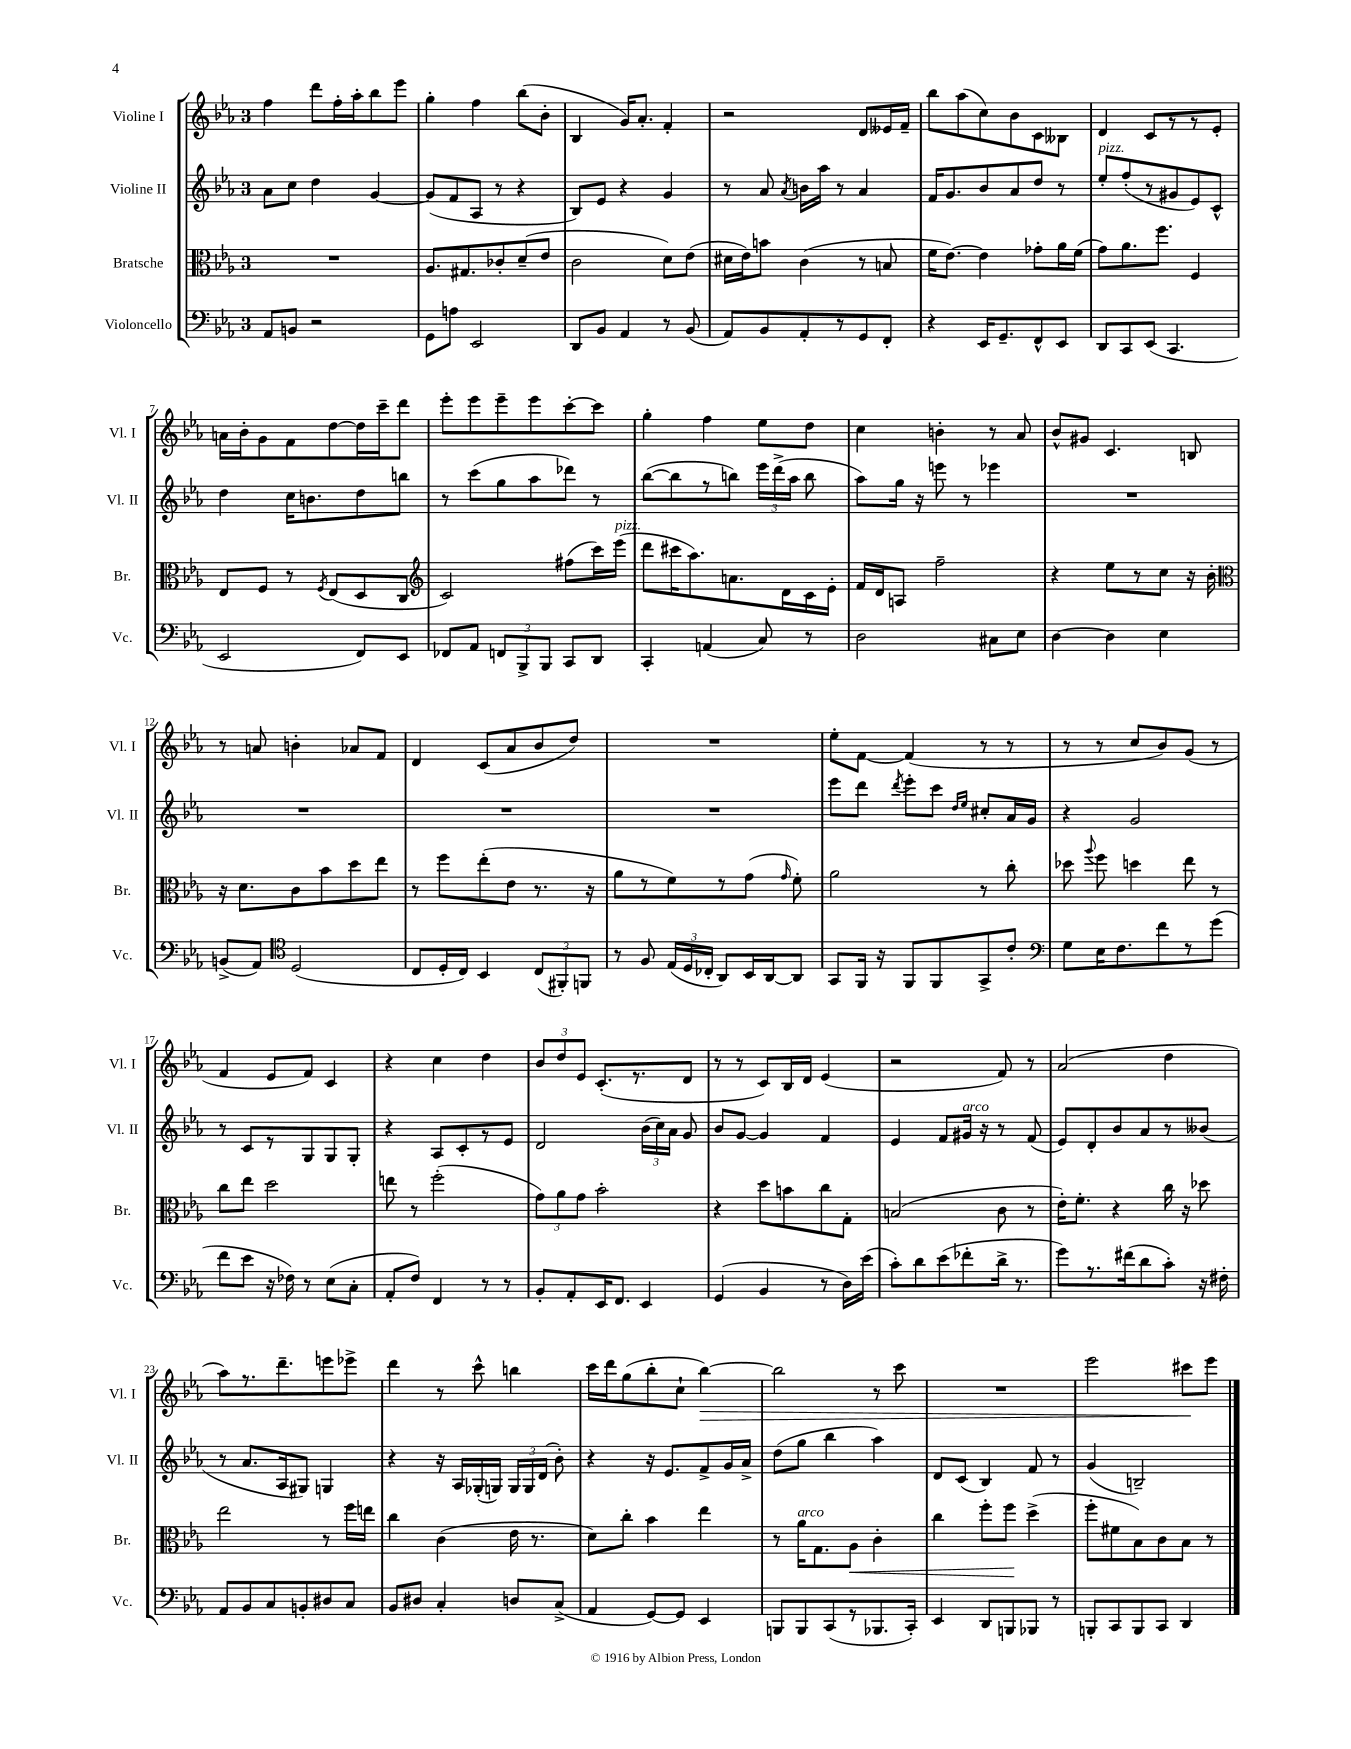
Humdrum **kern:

**kern	**kern	**kern	**kern
*staff4	*staff3	*staff2	*staff1
*clefF4	*clefC3	*clefG2	*clefG2
*k[b-e-a-]	*k[b-e-a-]	*k[b-e-a-]	*k[b-e-a-]
*M3/4	*M3/4	*M3/4	*M3/4
8AA-	2.r	8a-	4ff
8BB	.	8cc	.
2r	.	4dd	8ddd
.	.	.	16ff'
.	.	.	16aa-'
.	.	[4g	8bb-
.	.	.	8eee-
=	=	=	=
8GG	8.A-	(8g]	4gg'
8A	.	8f	.
.	8.G#	.	.
2EE-	.	8A-	4ff
.	8c-'	8r	.
.	(8d~	4r	(8bb-
.	8e-	.	8b-'
=	=	=	=
8DD	2c	8B-)	4B-
8BB-	.	8e-	.
4AA-	.	4r	16g)
.	.	.	8.a-'
8r	8d)	4g	4f'
(8BB-	(8e-	.	.
=	=	=	=
8AA-)	16d#	8r	2r
.	16e-)	.	.
8BB-	8b	8a-	.
.	.	8qa-	.
8AA-'	(4c	16b	.
.	.	16aa-	.
8r	.	8r	.
8GG	8r	4a-	8d
8FF'	8B	.	16e--
.	.	.	16f~
=	=	=	=
4r	16f	16f	8bb-
.	[8.e-)	8.g	.
.	.	.	(8aa-
16EE-	4e-]	8b-	8cc)
8.GG~	.	.	.
.	.	8a-	8b-
8FF^^	8g-'	8dd	8c
8EE-	16a-	8r	8B--
.	(16f	.	.
=	=	=	=
8DD	8g)	8ee-'	4d
8CC	8.a-	(8ff'	.
(8EE-	.	8r	8c
.	8.ff	.	.
4.CC	.	8g#	8r
.	4F	8e-)	8r
.	.	8c^^	8e-'
=	=	=	=
2EE-	8E-	4dd	16a
.	.	.	16b-'
.	8F	.	8g
.	8r	16cc	8f
.	.	8.b	.
.	8qF	.	.
.	(8E-	.	[8dd
8FF)	8D	8dd	16dd]
.	.	.	16ccc~
8EE-	8C	8bb	8ddd
=	=	=	=
*	*clefG2	*	*
8FF-	2c)	8r	8eee-'
8AA-	.	(8ccc	8eee-
12FF	.	8gg	8eee-~
12BBB-^	.	.	.
.	.	8aa-	8eee-
12BBB-	.	.	.
8CC	(8ff#	8ddd-)	[8ccc'
8DD	16ccc)	8r	8ccc]
.	(16eee-	.	.
=	=	=	=
4CC'	8ddd	([8bb-	4gg'
.	16ccc#	8bb-]	.
.	8.aa-)	.	.
(4AA	.	8r	4ff
.	8.a	8bb)	.
8C)	.	24eee-	8ee-
.	.	(24ddd^	.
.	16d	.	.
.	.	24aa-	.
8r	16c	8bb	8dd
.	16e-'	.	.
=	=	=	=
2D	16f	8aa-)	4cc
.	16d	.	.
.	8A	16gg	.
.	.	16r	.
.	2ff~	8eee	4b'
.	.	8r	.
8C#	.	4eee-	8r
8E-	.	.	8a-
=	=	=	=
[4D	4r	2.r	8b-^^
.	.	.	8g#
4D]	8ee-	.	4.c
.	8r	.	.
4E-	8cc	.	.
.	16r	.	8B
.	16b-'	.	.
=	=	=	=
*	*clefC3	*	*
(8BB^	16r	2.r	8r
.	8.d	.	.
8AA-)	.	.	8a
*clefC4	*	*	*
(2D	8c	.	4b'
.	8b-	.	.
.	8dd	.	8a-
.	8ee-	.	8f
=	=	=	=
8C	8r	2.r	4d
16D'	8ff	.	.
16C)	.	.	.
4BB-	(8ee-'	.	(8c
.	8e-	.	8a-
(12C	8.r	.	8b-
12FF#')	.	.	.
.	.	.	8dd)
12FF	.	.	.
.	16r	.	.
=	=	=	=
8r	8a-	2.r	2.r
8F	8r	.	.
(24E-	8f)	.	.
24D	.	.	.
24C-'	.	.	.
8AA-)	8r	.	.
16BB-	(8g	.	.
[16AA-	.	.	.
.	16qqg	.	.
8AA-]	8f')	.	.
=	=	=	=
8GG	2a-	8eee-	8ee-'
16FF	.	8ddd	[8f
16r	.	.	.
.	.	8qddd	.
8FF	.	8eee-'	(4f]
8FF	.	8ccc	.
.	.	16qqdd	.
.	.	16qqee-	.
8GG^	8r	8cc#'	8r
8c'	8cc'	16a-	8r
.	.	16g	.
=	=	=	=
*clefF4	*	*	*
8G	8dd-	4r	8r
.	8qqaa-	.	.
16E-	8ff	.	8r
8.F	.	.	.
.	4dd	2g	8cc
8f	.	.	8b-)
8r	8ee-	.	(8g
(8g	8r	.	8r
=	=	=	=
8f	8cc	8r	4f
8e-	8ee-	8c	.
16r	2dd	8r	8e-
16F-)	.	.	.
8r	.	8G	8f)
(8E-	.	8G	4c
8C'	.	8G'	.
=	=	=	=
8AA-'	8ee	4r	4r
8F)	8r	.	.
4FF	(2ff'	8A-	4cc
.	.	8c'	.
8r	.	8r	4dd
8r	.	8e-	.
=	=	=	=
8BB-'	12g)	2d	12b-
.	12a-	.	12dd
8AA-'	.	.	.
.	12g	.	12e-
16EE-	2b-'	.	(8.c'
8.FF	.	.	.
.	.	.	8.r
4EE-	.	(24b-	.
.	.	24cc)	.
.	.	24a-	.
.	.	8g	8d
=	=	=	=
(4GG	4r	8b-	8r
.	.	[8g	8r
4BB-	8dd	4g]	8c)
.	8b	.	16B-
.	.	.	16d
8r	8cc	4f	(4e-
16D)	8G'	.	.
(16e-	.	.	.
=	=	=	=
8c')	(2B	4e-	2r
8d	.	.	.
(8e-	.	8f	.
8f-'	.	16g#	.
.	.	16r	.
16d^	8c	8r	8f)
8.r	.	.	.
.	8r	(8f	8r
=	=	=	=
8g)	16e-')	8e-)	(2a-
.	8.f'	.	.
8.r	.	8d'	.
.	4r	8b-	.
(16f#	.	.	.
8d	.	8a-	.
8c')	16cc	8r	4dd
.	16r	.	.
16r	8dd-	(8b--	.
16F#'	.	.	.
=	=	=	=
8AA-	2ee-	8r	8aa-)
8BB-	.	8.a-	8.r
8C	.	.	.
.	.	16A-	8.ddd~
8BB'	.	8G#)	.
8D#	8r	4G	8eee
8C	16ff	.	8eee-^
.	16ee	.	.
=	=	=	=
8BB-	4cc	4r	4ddd
8D#	.	.	.
4C'	(4c	16r	8r
.	.	16A-	.
.	.	(16G-'	8ccc^^
.	.	16G)	.
8D	16e-	24G	4bb
.	.	24G	.
.	8.r	.	.
.	.	(24d	.
(8C^	.	8b-')	.
=	=	=	=
4AA-	8d)	4r	16ccc
.	.	.	16ddd
.	8cc'	.	(8gg
[8GG)	4b-	16r	8bb-'
.	.	8.e-	.
8GG]	.	.	8cc`
4EE-	4ee-	8f^	[4bb-)
.	.	16g	.
.	.	16a-^	.
=	=	=	=
8BBB	8r	(8dd	2bb-]
8BBB	16a-	8gg	.
.	8.G	.	.
(8CC	.	4bb-	.
8r	8A-	.	.
8.BBB-	4c'	4aa-)	8r
.	.	.	8ccc
16CC')	.	.	.
=	=	=	=
4EE-	4cc	8d	2.r
.	.	(8c	.
8DD	8ff'	4B-)	.
8BBB	8ff	.	.
8BBB-	(4dd^	8f	.
8r	.	8r	.
=	=	=	=
8BBB'	8ff'	(4g	2eee-
8CC	8f#	.	.
8BBB	8B-)	2B~)	.
8CC	8c	.	.
4DD	8B-	.	8ccc#
.	8r	.	8eee-
==	==	==	==
*-	*-	*-	*-
